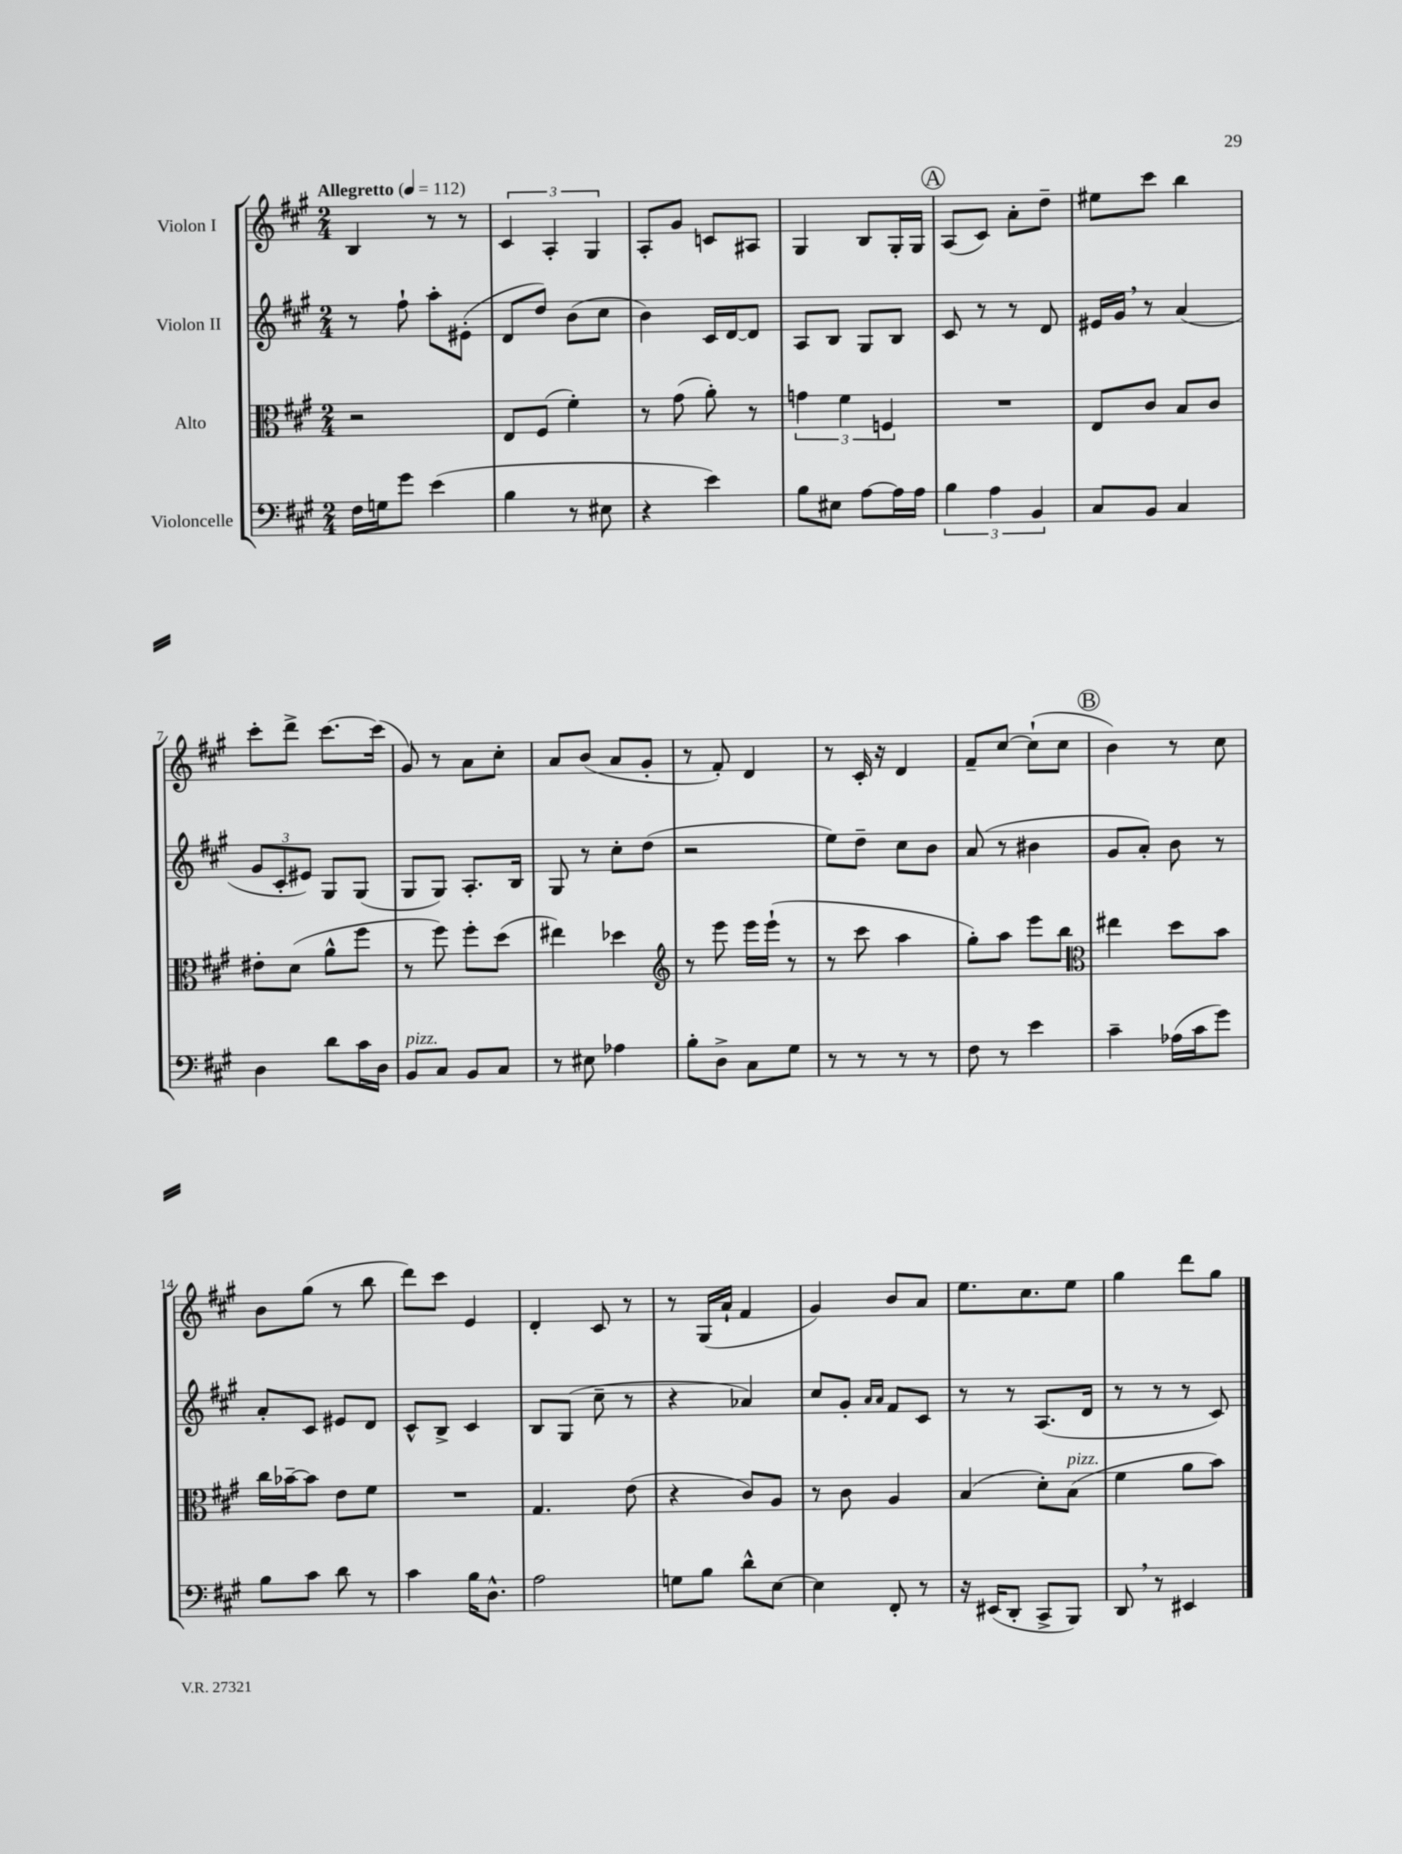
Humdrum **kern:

**kern	**kern	**kern	**kern
*part4	*part3	*part2	*part1
*staff4	*staff3	*staff2	*staff1
*I"Violoncelle	*I"Alto	*I"Violon II	*I"Violon I
*clefF4	*clefC3	*clefG2	*clefG2
*k[f#c#g#]	*k[f#c#g#]	*k[f#c#g#]	*k[f#c#g#]
*M2/4	*M2/4	*M2/4	*M2/4
*MM112	*MM112	*MM112	*MM112
=1	=1	=1	=1
!	!	!	!LO:TX:a:B:t=Allegretto
16F#\LL	2r	8r	4B/
16Gn\J	.	.	.
8g#\J	.	8ff#`\	.
(4e\	.	8aa'\L	8r
.	.	(8e#X'\J	8r
=2	=2	=2	=2
4B\	8E/L	8d/L	6c#/
.	(8F#/J	8dd/J)	.
.	.	.	6A'/
8r	4f#'\)	(8b\L	.
.	.	.	6G#/
8E#X\	.	8cc#\J	.
=3	=3	=3	=3
4r	8r	4b\)	8A'/L
.	(8g#\	.	8g#/J
4e\)	8a'\)	16c#/LL	8cn/L
.	.	[16d/J	.
.	8r	8d/J]	8A#X/J
=4	=4	=4	=4
8B\L	6gn\	8A/L	4G#/
8E#X\J	.	8B/J	.
.	6f#\	.	.
[8A\L	.	8G#/L	8B/L
.	6Fn/	.	.
16A\L]	.	8B/J	16G#'/L
16A\JJ	.	.	16G#/JJ
!!LO:REH:place=s1:t=A
=5	=5	=5	=5
6B\	2r	8c#/	(8A/L
.	.	8r	8c#/J)
6A\	.	.	.
.	.	8r	8a'\L
6BB/	.	.	.
.	.	8d/	8dd~\J
=6	=6	=6	=6
8C#/L	8E/L	16e#X/LL	8ee#X\L
.	.	16g#,/JJ	.
8BB/J	8c#/J	8r	8ccc#\J
4C#/	8B/L	(4a/	4bb\
.	8c#/J	.	.
!!LO:LB:g=z
=7	=7	=7	=7
4D\	8e#X'\L	12g#/L	8ccc#'\L
.	.	12c#'/	.
.	(8d\J	.	8ddd^\J
.	.	12e#X/J)	.
8d\L	8a^^\L	8G#/L	[8.ccc#\L
16c#\L	8ff#\J	(8G#/J	.
16D\JJ	.	.	(16ccc#\Jk]
=8	=8	=8	=8
!LO:TX:a:i:t=pizz.	!	!	!
8BB/L	8r	8G#/L	8g#/)
8C#/J	8ff#\)	8G#/J)	8r
8BB/L	8ff#'\L	8.A'/L	8a\L
8C#/J	(8dd\J	.	8cc#'\J
.	.	16B/Jk	.
=9	=9	=9	=9
8r	4ee#X\)	8G#/	8a/L
8E#X\	.	8r	(8b/J
4A-X\	4dd-X\	8cc#'\L	8a/L
.	.	(8dd\J	8g#'/J
=10	=10	=10	=10
*	*clefG2	*	*
8B'\L	8r	2r	8r
8D^\J	8eee\	.	8f#'/)
8C#\L	16eee\LL	.	4d/
.	(16eee`\JJ	.	.
8G#\J	8r	.	.
=11	=11	=11	=11
8r	8r	8ee\L)	8r
8r	8ccc#\	8dd~\J	16c#'/
.	.	.	16r
8r	4aa\	8cc#\L	4d/
8r	.	8b\J	.
=12	=12	=12	=12
8F#\	8gg#'\L)	(8a/	8f#~/L
8r	8aa\J	8r	[8cc#/J
4e\	8eee\L	4b#X\	(8cc#`\L]
.	8bb\J	.	8cc#\J
!!LO:REH:place=s1:t=B
=13	=13	=13	=13
*	*clefC3	*	*
4c#~\	4ee#X\	8g#/L	4b\)
.	.	8a'/J)	.
(16A-X\LL	8dd\L	8b\	8r
16c#\J	.	.	.
8g#\J)	8b\J	8r	8cc#\
!!LO:LB:g=z
=14	=14	=14	=14
8B\L	16cc#\LL	8a'/L	8b\L
.	[16b-X~\J	.	.
8c#\J	8b-\J]	8c#/J	(8gg#\J
8d\	8e\L	8e#X/L	8r
8r	8f#\J	8d/J	8bb\
=15	=15	=15	=15
4c#\	2r	8c#^^/L	8ddd\L)
.	.	8B^/J	8ccc#\J
16B\KL	.	4c#/	4e/
8.D^^\J	.	.	.
=16	=16	=16	=16
2A\	4.G#/	8B/L	4d'/
.	.	(8G#/J	.
.	.	8cc#~\	8c#/
.	(8e\	8r	8r
=17	=17	=17	=17
8Gn\L	4r	4r	8r
8B\J	.	.	(16G#/LL
.	.	.	16a`/JJ
8d^^\L	8c#/L)	4a-X/)	4f#/
[8E\J	8A/J	.	.
=18	=18	=18	=18
4E\]	8r	8cc#/L	4g#/)
.	8c#\	8g#'/J	.
.	.	16qqa/LL	.
.	.	16qqa/JJ	.
8FF#'/	4A/	8f#/L	8b/L
8r	.	8c#/J	8a/J
=19	=19	=19	=19
16r	(4B/	8r	8.ee\L
(16EE#X/KL	.	.	.
8DD'/J	.	8r	.
.	.	.	8.cc#\
8CC#^/L	8d'\L)	(8.A/L	.
!	!LO:TX:a:i:t=pizz.	!	!
8BBB/J)	(8B\J	.	8ee\J
.	.	16d/Jk	.
=20	=20	=20	=20
8DD,/	4f#\	8r	4gg#\
8r	.	8r	.
4EE#X/	8a\L	8r	8ddd\L
.	8b\J)	8c#/)	8gg#\J
==	==	==	==
*-	*-	*-	*-
